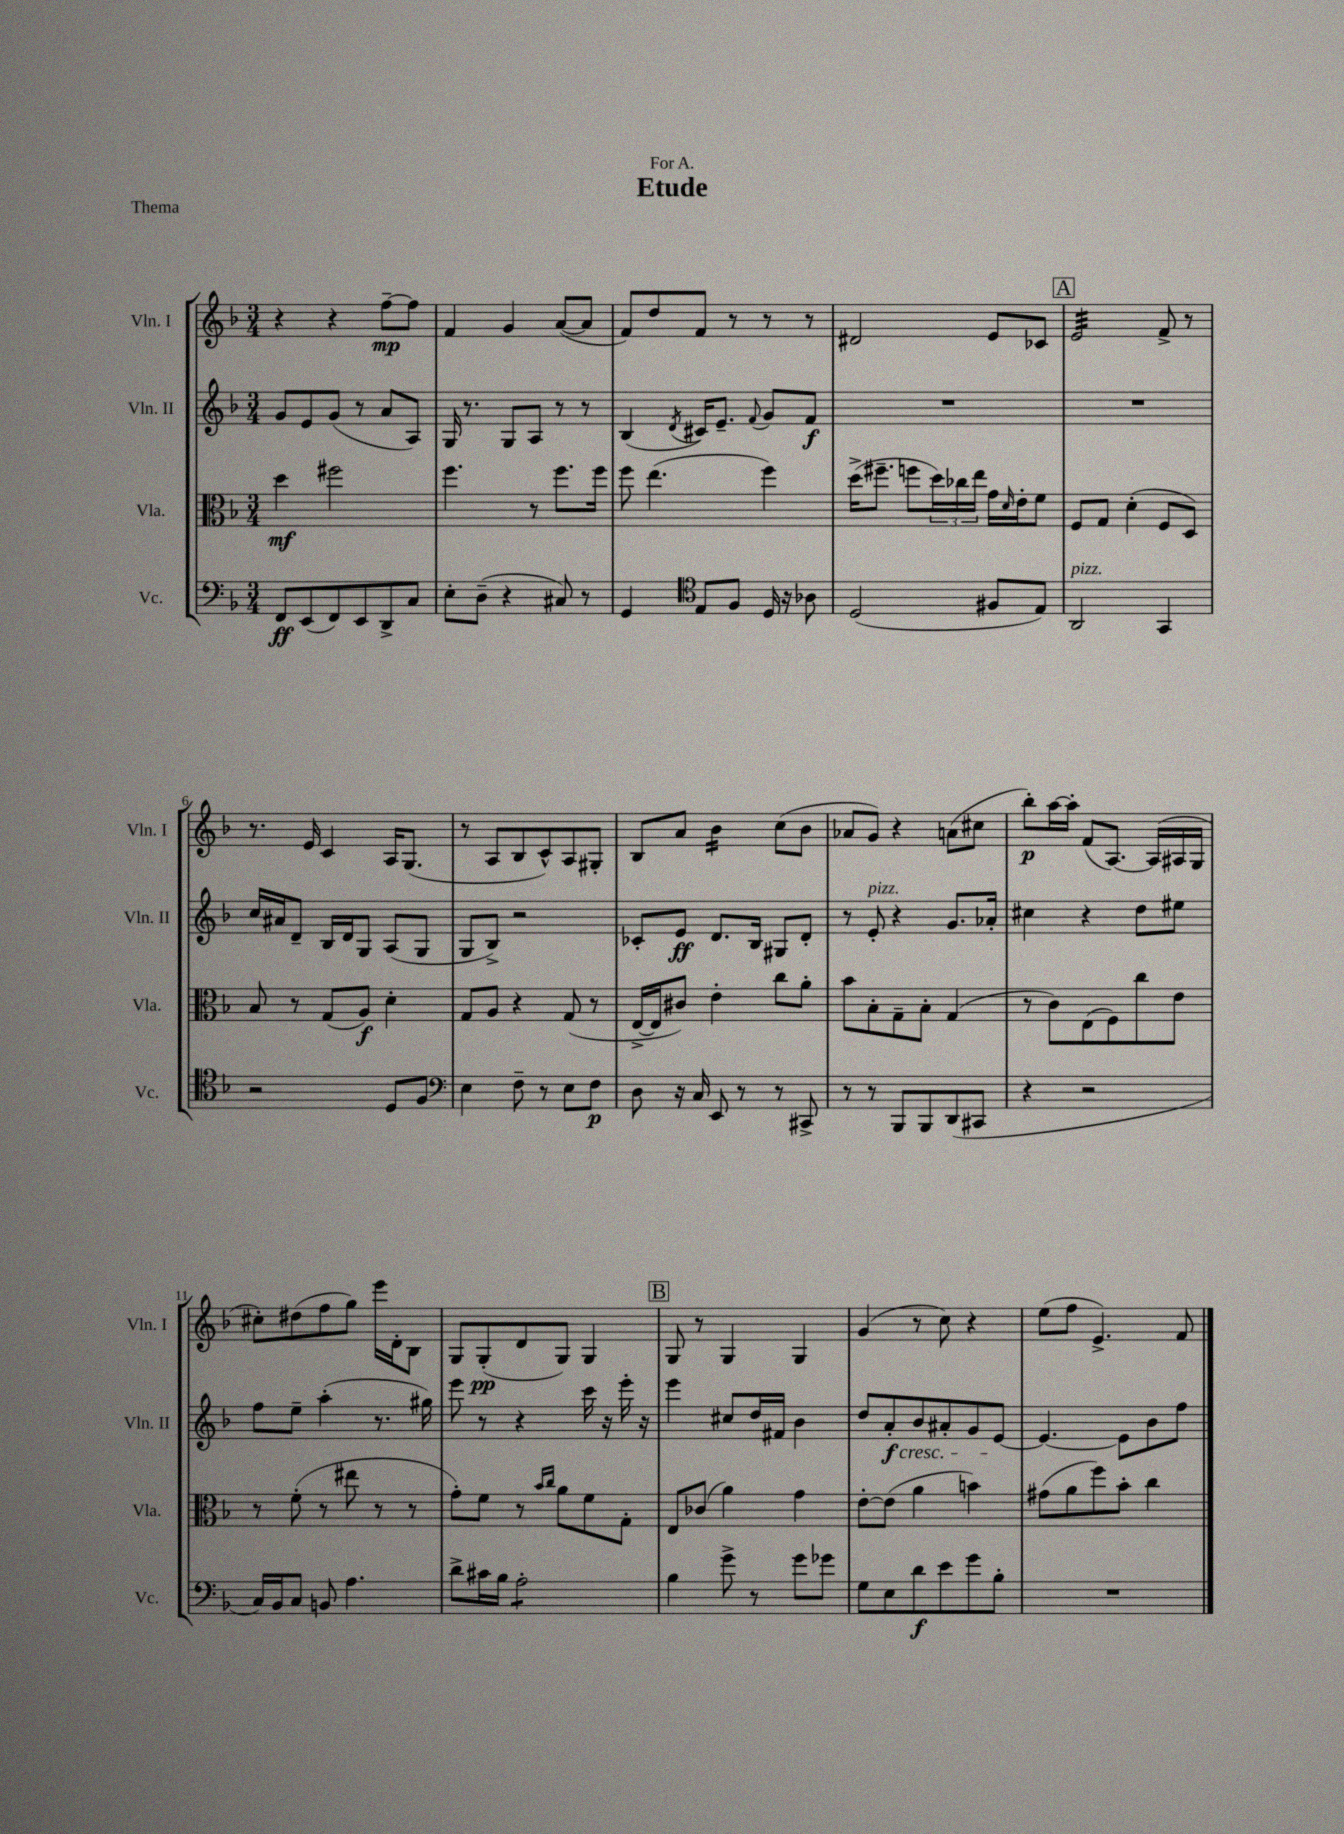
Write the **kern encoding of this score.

**kern	**kern	**kern	**kern
*staff4	*staff3	*staff2	*staff1
*clefF4	*clefC3	*clefG2	*clefG2
*k[b-]	*k[b-]	*k[b-]	*k[b-]
*M3/4	*M3/4	*M3/4	*M3/4
8FF/L	4dd\	8g/L	4r
(8EE/	.	8e/	.
8FF/)	2ff#\	(8g/J	4r
8EE/	.	8r	.
8DD^/	.	8a/L	[8ff~\L
8C/J	.	8A/J)	8ff\]J
=	=	=	=
8E'\L	4.ff\	16G/	4f/
.	.	8.r	.
(8D~\J	.	.	.
4r	.	8G/L	4g/
.	8r	8A/J	.
8C#/)	8.ff\L	8r	([8a/L
8r	.	8r	8a/]J
.	16ff\Jk	.	.
=	=	=	=
4GG/	8ff\	(4B-/	8f/L)
.	(4.ee\	.	8dd/
*clefC4	*	*	*
.	.	8qd/	.
8E/L	.	16c#/LK)	8f/J
.	.	8.e~/J	.
8F/J	.	.	8r
.	.	8qqf/	.
16D/	4ff\)	8g/L	8r
16r	.	.	.
8A-\	.	8f/J	8r
=	=	=	=
(2D/	(16dd^\LK	2.r	2d#/
.	8.ff#~\J	.	.
.	8ff\L	.	.
.	24dd\L)	.	.
.	24cc-\	.	.
.	24ee\JJ	.	.
8F#/L	16g\LL	.	8e/L
.	16qqd/	.	.
.	16e'\J	.	.
8E/J)	8f\J	.	8c-/J
=	=	=	=
2AA/	8F/L	2.r	2e/
.	8G/J	.	.
.	(4d'\	.	.
4GG/	8F/L	.	8f^/
.	8D/J)	.	8r
=	=	=	=
2r	8B-/	16cc/LL	8.r
.	.	16a#/J	.
.	8r	8d~/J	.
.	.	.	16e/
.	(8G/L	16B-/LL	4c/
.	.	16d/J	.
.	8A/J)	8G/J	.
8D/L	4d'\	(8A/L	16A/LK
.	.	.	(8.G/J
8F/J	.	8G/J	.
=	=	=	=
*clefF4	*	*	*
4E\	8G/L	8G/L	8r
.	8A/J	8B-^/J)	8A/L
8F~\	4r	2r	8B-/
8r	.	.	8c^^/)
8E\L	(8G/	.	8A/
8F\J	8r	.	8G#'/J
=	=	=	=
8D\	[16E^/LL	8c-'/L	8B-/L
.	16E/]J	.	.
16r	8c#/J)	8e/J	8a/J
16C/	.	.	.
8EE/	4e'\	8.d/L	4b-\
8r	.	.	.
.	.	16B-/Jk	.
8r	8cc\L	8G#/L	(8cc\L
8CC#^/	8a'\J	8d'/J	8b-\J
=	=	=	=
8r	8b-\L	8r	8a-/L
8r	8B-'\	8e'/	8g/J)
8BBB-/L	8G~\	4r	4r
8BBB-/	8B-'\J	.	.
(8DD/	(4G/	8.g/L	(8a\L
8CC#/J	.	.	8cc#\J
.	.	16a-'/Jk	.
=	=	=	=
4r	8r	4cc#\	8bb-'\L)
.	8c\L)	.	[16aa\L
.	.	.	16aa'\]JJ
2r	(8E\	4r	(8f/L
.	8F\)	.	[8.A/J)
.	8cc\	8dd\L	.
.	.	.	(16A/]LL
.	8e\J	8ee#\J	16A#/
.	.	.	16G/JJ
=	=	=	=
16C/LL)	8r	8ff\L	8cc#'\L)
16BB-/J	.	.	.
8C/J	(8f'\	8ee~\J	(8dd#\
8BB/	8r	(4aa'\	8ff\
4.A\	8ee#\	.	8gg\J)
.	8r	8.r	16eee\LL
.	.	.	16d'\J
.	8r	.	8B-\J
.	.	16gg#\)	.
=	=	=	=
8d^\L	8g'\L)	8eee\	8G/L
16c#\L	8f\J	8r	(8G'/
16B-\JJ	.	.	.
2A'\	8r	4r	8d/
.	16qqb-/LL	.	.
.	16qqcc/JJ	.	.
.	8a\L	.	8G/J)
.	8f\	16ccc\	4G/
.	.	16r	.
.	8G'\J	16eee'\	.
.	.	16r	.
=	=	=	=
4B-\	8E/L	4eee\	8G/
.	(8c-/J	.	8r
8g^\	4a\)	8cc#/L	4G/
8r	.	16dd/L	.
.	.	16f#/JJ	.
8g\L	4g\	4b-\	4G/
8g-\J	.	.	.
=	=	=	=
8G\L	[8e'\L	8dd/L	(4g/
8E\	(8e\]J	8a'/	.
8d\	4a\	8b-/	8r
8e\	.	8a#'/	8cc\)
8g\	4b\)	8g/	4r
8B-'\J	.	[8e/J	.
=	=	=	=
2.r	(8g#\L	4.e/_	(8ee\L
.	8a\	.	8ff\J
.	8ff\)	.	4.e^/)
.	8b-'\J	8e\]L	.
.	4cc\	8b-\	.
.	.	8ff\J	8f/
==	==	==	==
*-	*-	*-	*-
